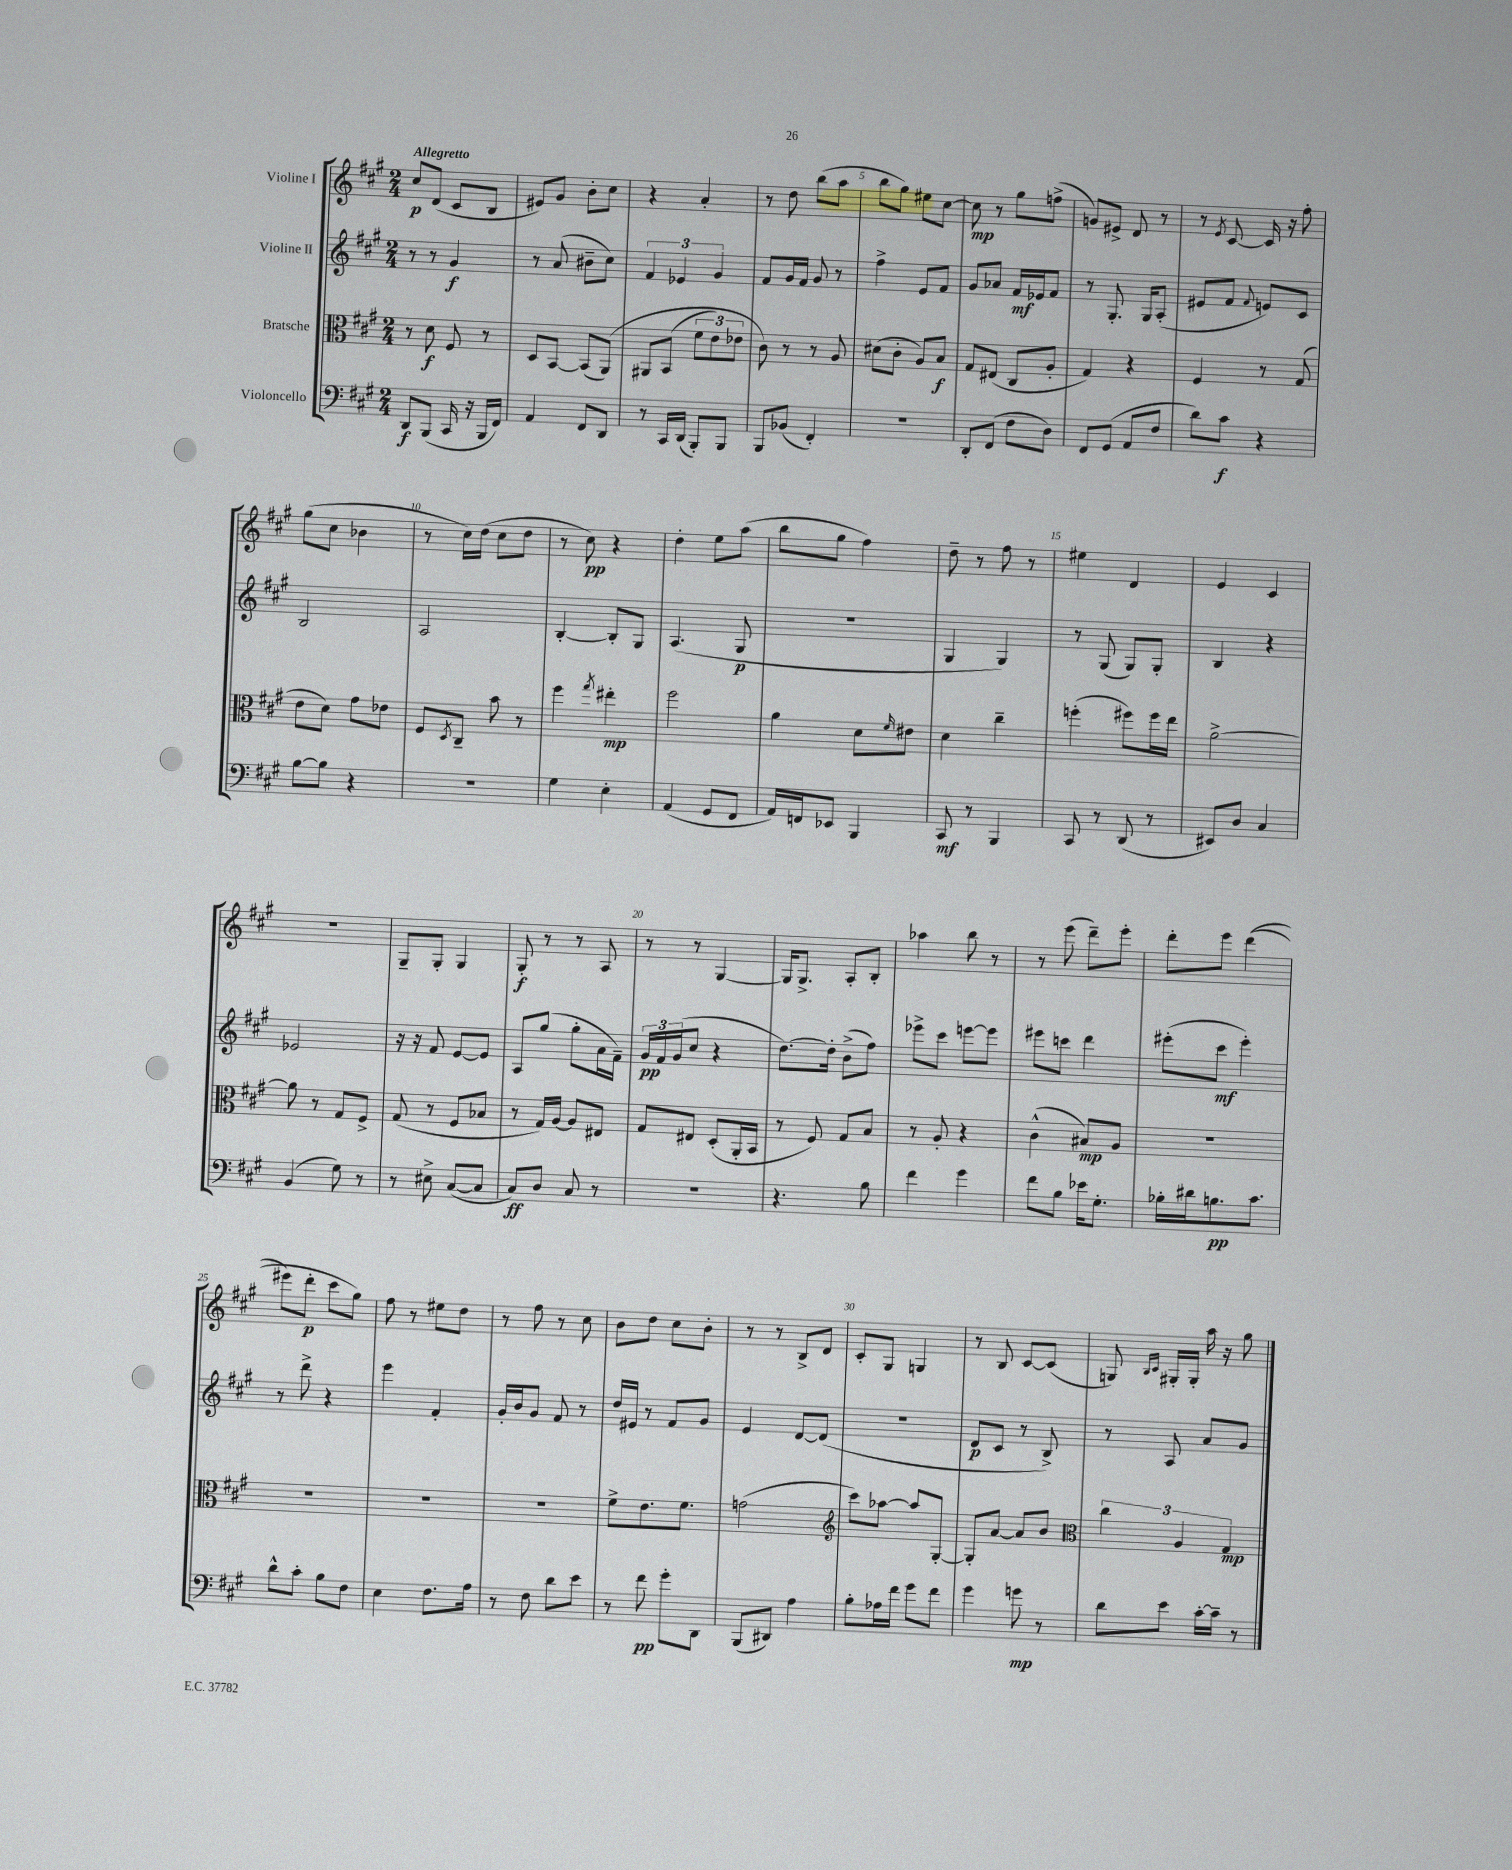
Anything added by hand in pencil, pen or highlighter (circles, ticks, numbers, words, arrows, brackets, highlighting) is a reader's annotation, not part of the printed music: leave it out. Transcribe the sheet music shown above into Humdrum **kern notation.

**kern	**kern	**kern	**kern
*staff4	*staff3	*staff2	*staff1
*clefF4	*clefC3	*clefG2	*clefG2
*k[f#c#g#]	*k[f#c#g#]	*k[f#c#g#]	*k[f#c#g#]
*M2/4	*M2/4	*M2/4	*M2/4
8DD/L	8r	8r	8cc#/L
(8BBB/J	8d\	8r	(8d/J
16CC#/	8F#/	4g#/	8c#/L
16r	.	.	.
16BBB/LL	8r	.	8B/J
16FF#/JJ)	.	.	.
=	=	=	=
4AA/	8D/L	8r	8e#/L)
.	[8BB/J	(8a/	8g#/J
8FF#/L	(8BB/]L	8b#~\L	8b'\L
8DD/J	&(8AA/J)	8cc#\J)	8cc#\J
=	=	=	=
8r	8AA#/L	6f#/	4r
16CC#/LL	(8BB/J	.	.
.	.	6e-/	.
(16DD/JJ	.	.	.
8BBB'/L)	12f#\L	.	4a'/
.	12e\)	6g#/	.
8BBB/J	.	.	.
.	12e-\J	.	.
=	=	=	=
8BBB/L	8c#\&)	8f#/L	8r
(8BB-/J	8r	16g#/L	8dd\
.	.	16f#/JJ	.
4FF#'/)	8r	8g#/	(8bb\L
.	8A/	8r	8aa\J
=	=	=	=
2r	(8d#\L	4ff#^\	8bb\L
.	8c#'\J	.	8gg#\J)
.	8A/L)	8e/L	8ee#\L
.	8B/J	8f#/J	[8cc#\J
=	=	=	=
8DD'/L	8G#/L	8g#/L	8cc#\]
(8FF#/J	(8E#/J	8a-/J	8r
8F#\L	8C#/L	16f#/LL	8gg#\L
.	.	16e-/J	.
8D\J)	8A'/J	8f#/J	(8ff^\J
=	=	=	=
8FF#/L	4G#/)	8r	8g/L)
(8GG#/J	.	8.G#'/	8e#^/J
8AA/L	4r	.	8d/
.	.	16G#/LK	.
8F#/J	.	(8A'/J	8r
=	=	=	=
8d\L)	4F#/	8e#/L	8r
.	.	.	8qe/
8c#\J	.	8f#/J	[8c#/
.	.	8qqf#/	.
4r	8r	8e/L)	16c#/]
.	.	.	16r
.	(8G#/	8c#/J	8ff#'\
=	=	=	=
[8B\L	8e\L	2B/	(8gg#\L
8B\]J	8d\J)	.	8cc#\J
4r	8g#\L	.	4b-\
.	8e-\J	.	.
=	=	=	=
2r	8F#/L	2A/	8r
.	8qD/	.	.
.	8C#~/J	.	16cc#\LL)
.	.	.	(16dd\JJ
.	8b\	.	8cc#\L
.	8r	.	8dd\J
=	=	=	=
4G#\	4ff#\	[4B'/	8r
.	.	.	8cc#\)
.	8qgg#/	.	.
4E'\	4ee#'\	8B'/]L	4r
.	.	8G#/J	.
=	=	=	=
(4AA/	2ff#\	(4.A/	4dd'\
8GG#/L	.	.	8ee\L
8FF#/J	.	8G#/	(8aa\J
=	=	=	=
16AA/LL)	4a\	2r	8bb\L
16FF/J	.	.	.
8EE-/J	.	.	8gg#\J
4BBB/	8d\L	.	4ff#\)
.	16qqf#/	.	.
.	8e#\J	.	.
=	=	=	=
8CC#/	4d\	4G#/	8dd~\
8r	.	.	8r
4BBB/	4cc#~\	4G#/)	8ff#\
.	.	.	8r
=	=	=	=
8CC#/	(4ff'\	8r	4ee#\
8r	.	(8G#/	.
(8DD/	8ff#\L)	8G#/L)	4d/
8r	16ff#\L	8G#'/J	.
.	16ee\JJ	.	.
=	=	=	=
8EE#/L)	[2a^\	4B/	4e/
8D/J	.	.	.
4C#/	.	4r	4c#/
=	=	=	=
(4BB/	8a\]	2e-/	2r
.	8r	.	.
8G#\)	8G#/L	.	.
8r	8F#^/J	.	.
=	=	=	=
8r	(8G#/	16r	8G#~/L
.	.	16r	.
8E#^\	8r	8f#/	8G#'/J
([8C#/L	8F#/L	[8e/L	4G#/
8C#/]J	8B-/J	8e/]J	.
=	=	=	=
8C#/L)	8r	8A/L	8G#'/
8D/J	16G#/LL)	(8gg#/J	8r
.	[16A/JJ	.	.
8C#/	8A/]L	8gg#'\L	8r
8r	8E#/J	16a\L	8A/
.	.	16f#~\JJ)	.
=	=	=	=
2r	8G#/L	24g#/LL	8r
.	.	24f#/	.
.	.	(24g#/J	.
.	8E#/J	8cc#/J	8r
.	(8D'/L	4r	[4G#/
.	16AA'/L	.	.
.	16BB/JJ	.	.
=	=	=	=
4.r	8r	[8.dd\L)	16G#/]LK
.	.	.	8.G#^/J
.	8F#/)	.	.
.	.	16dd'\]Jk	.
.	8G#/L	(8b^\L	8A'/L
8B\	8B/J	8ff#\J)	8B'/J
=	=	=	=
4f#\	8r	8eee-^\L	4aa-\
.	8A'/	8ccc#\J	.
4g#\	4r	[8eee\L	8bb\
.	.	8eee\]J	8r
=	=	=	=
8f#\L	(4c#^^\	8eee#\L	8r
8B\J	.	8ccc\J	(8eee\
16e-\LK	8B#/L)	4ddd\	8ddd~\L)
8.G#'\J	.	.	.
.	8A/J	.	8eee'\J
=	=	=	=
16B-'\LL	2r	(8eee#'\L	8ddd'\L
16d#\J	.	.	.
8.B\	.	8ccc#\J	8eee\J
.	.	4eee#'\)	&((4ddd\
8.c#\J	.	.	.
=	=	=	=
8d^^\L	2r	8r	8eee#\L)
8c#'\J	.	8ddd^\	8ddd'\J
8B\L	.	4r	8ccc#\L
8F#\J	.	.	8gg#\J&)
=	=	=	=
4E\	2r	4eee\	8ff#\
.	.	.	8r
8.F#\L	.	4f#'/	8ee#\L
.	.	.	8dd\J
16A\Jk	.	.	.
=	=	=	=
8r	2r	16g#'/LL	8r
.	.	16b/J	.
8F#\	.	8g#/J	8ff#\
8d\L	.	8f#/	8r
8e\J	.	8r	8cc#\
=	=	=	=
8r	8f#^\L	16dd/LL	8b\L
.	.	16e#/JJ	.
8f#\	8.e\	8r	8dd\J
8g#'\L	.	8f#/L	8cc#\L
.	8.f#\J	.	.
8DD\J	.	8g#/J	8b'\J
=	=	=	=
(8BBB/L	(2g\	4e/	8r
8DD#/J)	.	.	8r
4A\	.	[8d/L	8B^/L
.	.	(8d/]J	8d/J
=	=	=	=
*	*clefG2	*	*
8B'\L	8ccc#\L)	2r	8c#'/L
16A-\L	[8aa-\J	.	8G#/J
16f#\JJ	.	.	.
8g#\L	8aa-/]L	.	4G/
8f#\J	[8G#'/J	.	.
=	=	=	=
4g#\	8G#'/]L	8d/L	8r
.	[8a/J	8c#/J	8B/
8g\	8a/]L	8r	[8c#/L
8r	8b/J	8B^/)	(8c#/]J
=	=	=	=
*	*clefC3	*	*
8d\L	6cc#\	8r	8G/)
.	.	.	16qqB/LL
.	.	.	16qqc#/JJ
8e\J	.	8A/	16G#'/LL
.	6A/	.	.
.	.	.	16G#'/JJ
[16c#'\LL	.	8a/L	16aa\
16c#~\]JJ	.	.	16r
.	6G#/	.	.
8r	.	8g#/J	8gg#\
==	==	==	==
*-	*-	*-	*-
